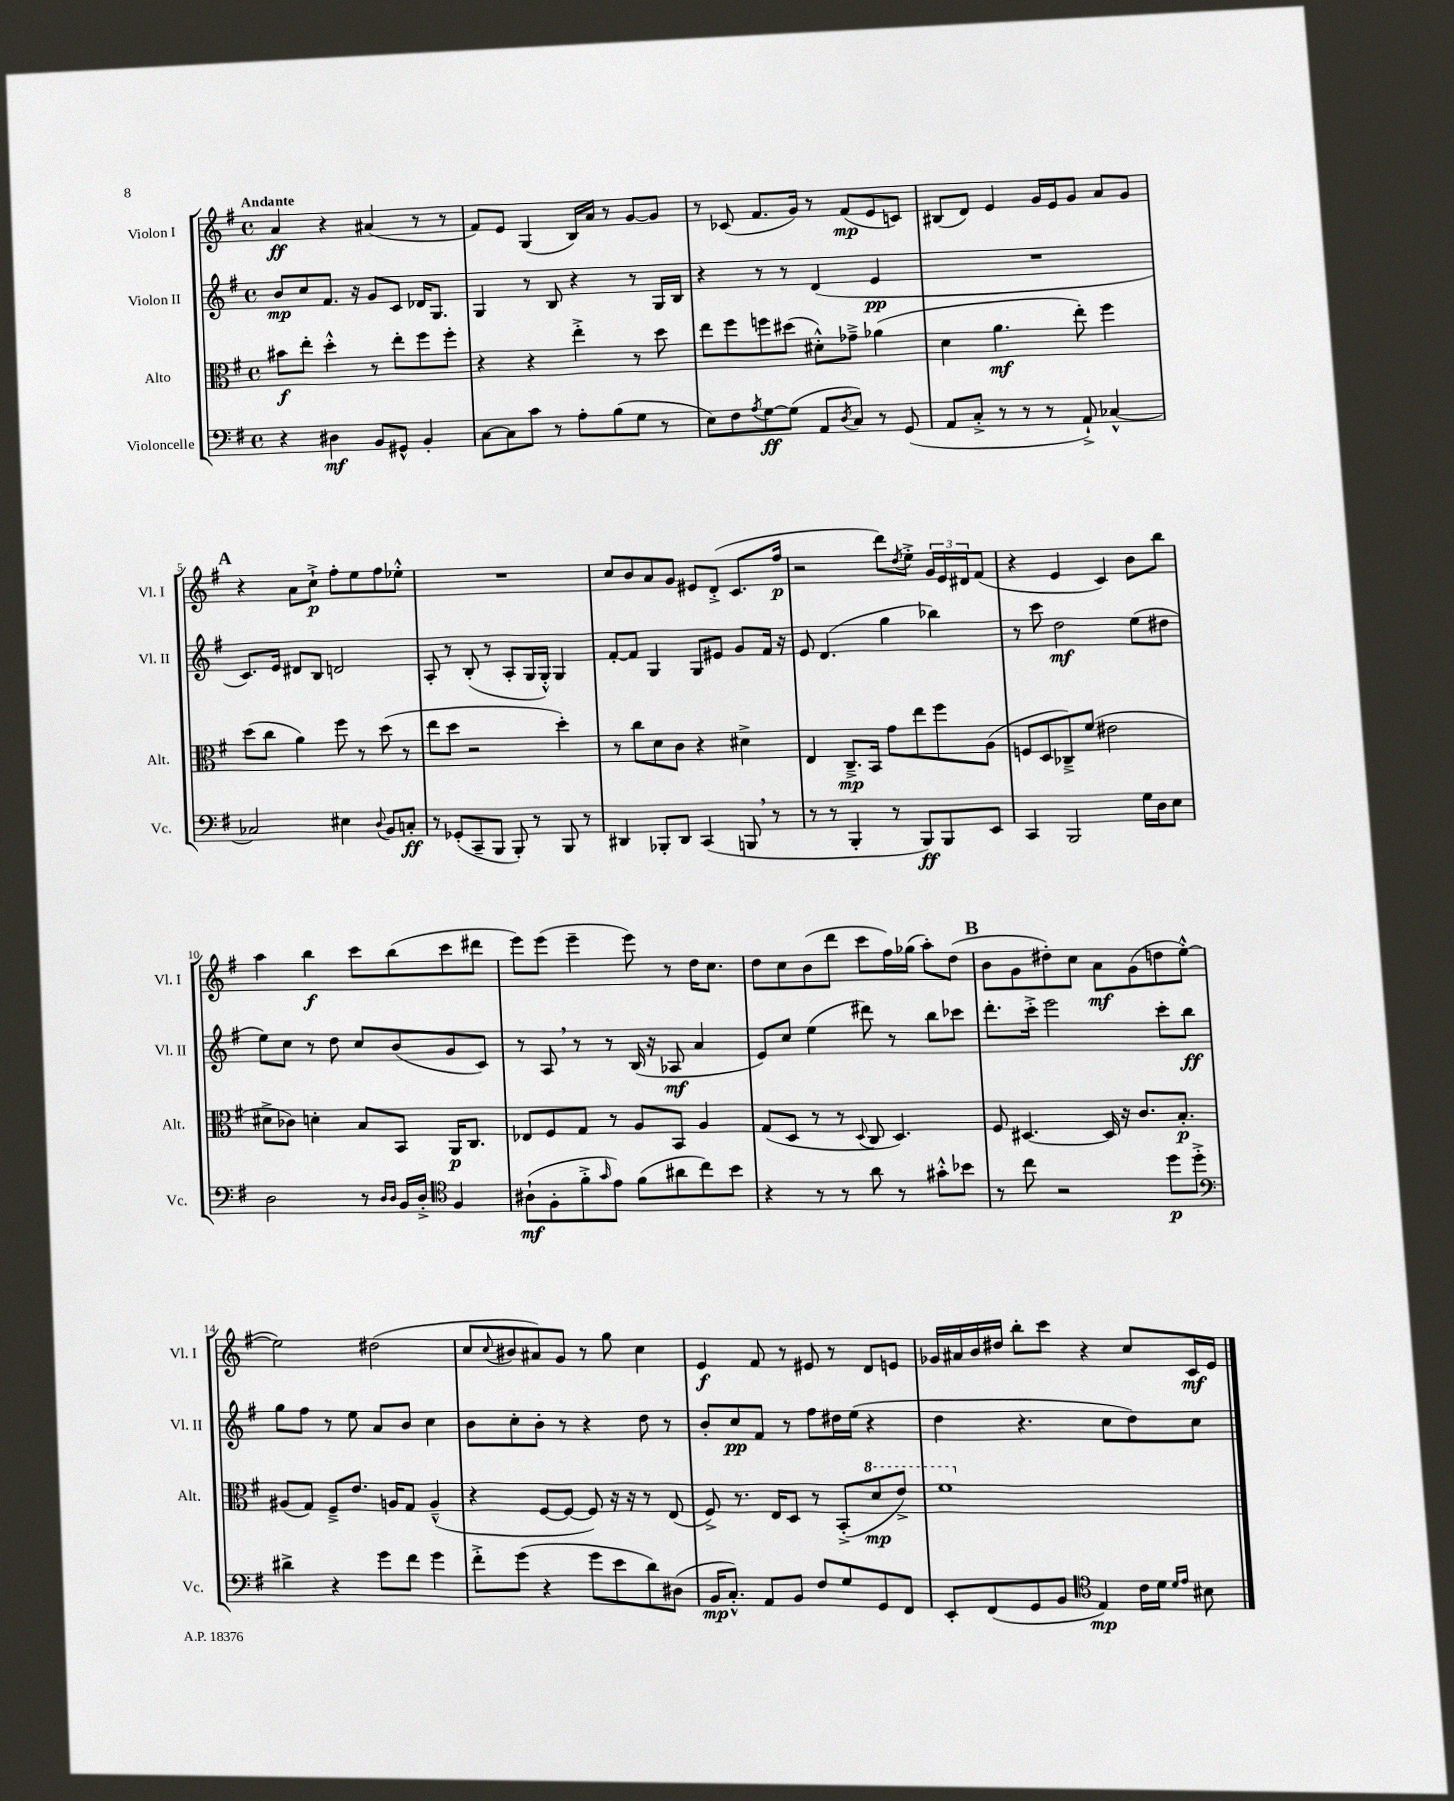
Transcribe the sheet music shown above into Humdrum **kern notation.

**kern	**kern	**kern	**kern
*staff4	*staff3	*staff2	*staff1
*clefF4	*clefC3	*clefG2	*clefG2
*k[f#]	*k[f#]	*k[f#]	*k[f#]
*M4/4	*M4/4	*M4/4	*M4/4
*met(c)	*met(c)	*met(c)	*met(c)
4r	8b#\L	8b/L	4a/
.	8ee'\J	8cc/	.
4D#\	4dd'^^\	8.f#/J	4r
.	.	16r	.
8BB/L	8r	8g/L	(4a#/
8GG#^^/J	8ee'\L	8c/J	.
4BB'/	8ff#\	16d-/LK	8r
.	.	8.G/J	.
.	8ff#'\J	.	8r
=	=	=	=
[8C\L	4r	4G/	8f#/L)
8C\]	.	.	8e/J
8c\J	4r	8r	(4G/
8r	.	8B/	.
8A'\L	4ee'^\	4r	16B/LL)
.	.	.	16a/JJ
(8B\	.	.	8r
8G\J	8r	8r	[8g/L
8r	8dd\	16G/LL	8g/]J
.	.	16B/JJ	.
=	=	=	=
8E\L)	8ee\L	4r	8r
8F#\	8ff#\	.	(8c-/
8qA/	.	.	.
[8G\	8ff\	8r	8.f#/L
(8G\]J	(8dd#\J	8r	.
.	.	.	16g/Jk)
8AA/L	8d#'^^\L)	(4d/	8r
8qD/	.	.	.
8C/J)	8g-~^\J	.	(8f#/L
8r	(4a-\	4e/	8e/
(8GG/	.	.	8c/J)
=	=	=	=
8AA/L	4d\	1r	(8B#/L
8C'^/J	.	.	8d/J)
8r	4.a\	.	4e/
8r	.	.	.
8r	.	.	16g/LL
.	.	.	16e/J
8AA`^/)	8ee'\)	.	8g/J
[4C-^^/	4ff#\	.	8a/L
.	.	.	8g/J
=	=	=	=
2C-/]	(8dd\L	8.c/L)	4r
.	8cc\J	.	.
.	.	16e/Jk	.
.	4a\)	8d#/L	8a\L
.	.	8B/J	8cc`^\J
4E#\	8ff#\	2d/	8ff#'\L
.	8r	.	8ee\
8qqD/	.	.	.
8BB/L	(8dd\	.	8ff#\
8C'/J	8r	.	8ee-'^^\J
=	=	=	=
8r	8ee\L	8A'/	1r
(8GG-'/L	8dd\J	8r	.
8CC~/	2r	(8B'/	.
8BBB/J	.	8r	.
8BBB'/)	.	8A'/L	.
8r	.	16G/L	.
.	.	16G'^^/JJ)	.
8BBB/	4dd'\)	4G/	.
8r	.	.	.
=	=	=	=
4DD#/	8r	[8f#'/L	8cc/L
.	8cc\L	8f#/]J	8b/
8BBB-'/L	8d\	4G/	8a/
8DD#/J	8c\J	.	8g/J
(4CC/	4r	8G/L	8e#/L
.	.	8e#/J	(8d'^/J
8BBB/	4d#^\	8g/L	8.c/L
8r	.	16f#/Jk	.
.	.	16r	16ff#/Jk
=	=	=	=
8r	4E/	8e/	2r
8r	.	(4.d/	.
4BBB'/	8.C~^/L	.	.
.	16BB/Jk	.	.
8r	8g\L	4gg\	8ddd\L)
.	.	.	8qdd/
8BBB/L)	8ee\	.	8ee'^\J
8BBB/	8ff#\	4bb-\)	24g/LL
.	.	.	24e/
.	.	.	24d#/J
8EE/J	(8A\J	.	(8f#/J
=	=	=	=
4CC/	8F/L	8r	4r
.	8D/	8ccc\	.
2BBB/	8C-~^/)	2dd\	4e/
.	(8f#/J	.	.
.	2e#\	.	4c/)
16G\LL	.	(8ee\L	8b\L
16D\J	.	.	.
8E\J	.	8dd#\J	8bb\J
=	=	=	=
2D\	8d#^\L	8ee\L)	4aa\
.	8c-\J)	8cc\J	.
.	4d'\	8r	4bb\
.	.	8dd\	.
8r	8B/L	8cc/L	8ccc\L
16qqD/LL	.	.	.
16qqD/JJ	.	.	.
16BB/LL	8BB/J	(8b/	(8bb\
16D'^/JJ	.	.	.
*clefC4	*	*	*
4F#/	16AA/LK	8g/	8ccc\
.	8.C/J	.	.
.	.	8c/J)	8ddd#\J
=	=	=	=
(8A#`\L	8E-/L	8r	8eee\L)
8F#'\	8F#/	8A/	(8eee\J
8f#'^\	8G/J	8r	4eee~\
16qqg/	.	.	.
8e\J)	8r	8r	.
(8f#\L	8A/L	(16B/	8eee\)
.	.	16r	.
8a#\	8BB/J	8A-/	8r
8cc\)	4A/	4a/	16dd\LK
.	.	.	8.cc\J
8b\J	.	.	.
=	=	=	=
4r	(8G/L	8e/L)	8dd\L
.	8D/J	8cc/J	8cc\
8r	8r	(4ee\	(8b\
8r	8r	.	8ddd\J
.	8qqD/	.	.
8a\	8C/	8ddd#\)	8ccc\L
8r	4.D/)	8r	16ff#\L)
.	.	.	(16gg-\JJ
8g#'^^\L	.	8bb\L	8aa'\L)
8b-\J	.	8ccc-\J	(8dd\J
=	=	=	=
8r	8F#/	8.ddd'\L	8b\L
8cc\	[4.D#/	.	8g\
.	.	16ccc'^\Jk	.
2r	.	2eee\	8dd#'\)
.	.	.	8cc\J
.	16D#/]	.	8a\L
.	16r	.	.
.	8.c/L	.	(8g\
8dd\L	.	8ccc'\L	8dd\
.	8.B'/J	.	.
8dd'^\J	.	8bb\J	[8ee'^^\J
=	=	=	=
*clefF4	*	*	*
4d#^\	(8A#/L	8gg\L	2ee\])
.	8G/J)	8ff#\J	.
4r	8F#~^/L	8r	.
.	8.e/J	8ee\	.
8g\L	.	8a/L	(2dd#\
.	16A/LK	.	.
8f#\J	8G/J	8b/J	.
4g\	(4A~^^/	4cc\	.
=	=	=	=
8f#'^\L	4r	8b\L	8cc/L
.	.	.	8qqcc/
(8g\J	.	8cc'\	8b#/
4r	[8F#/L	8b'\J	8a#/)
.	8F#/_J	8r	8g/J
8g\L	8F#/])	4r	8r
8e\	16r	.	8gg\
.	16r	.	.
8d\)	8r	8dd\	4cc\
(8D#\J	(8E/	8r	.
=	=	=	=
16BB/LK	8F#^/)	8b'/L	4e/
8.C'^^/J)	.	.	.
.	8.r	8cc/	.
8AA/L	.	8f#/J	8f#/
.	16E/LK	.	.
8BB/J	8D/J	8r	8r
8F#/L	8r	8ff#\L	8e#/
8G/	(8BB'^/L	16dd#\L	8r
.	.	(16ee\JJ	.
8GG/	8dd/	4r	8d/L
8FF#/J	8ee^/J)	.	8e/J
=	=	=	=
8EE'/L	1ff#	4dd\	16g-/LL
.	.	.	16a#/
(8FF#/	.	.	16b/
.	.	.	16dd#/JJ
8GG/	.	4.r	8bb'\L
8BB/J	.	.	8ccc\J
*clefC4	*	*	*
4E/)	.	.	4r
.	.	8cc\L	.
16c\LL	.	8dd\)	8cc/L
16d\JJ	.	.	.
16qqd/LL	.	.	.
16qqe/JJ	.	.	.
8B#\	.	8cc\J	16c/L
.	.	.	16e/JJ
==	==	==	==
*-	*-	*-	*-
